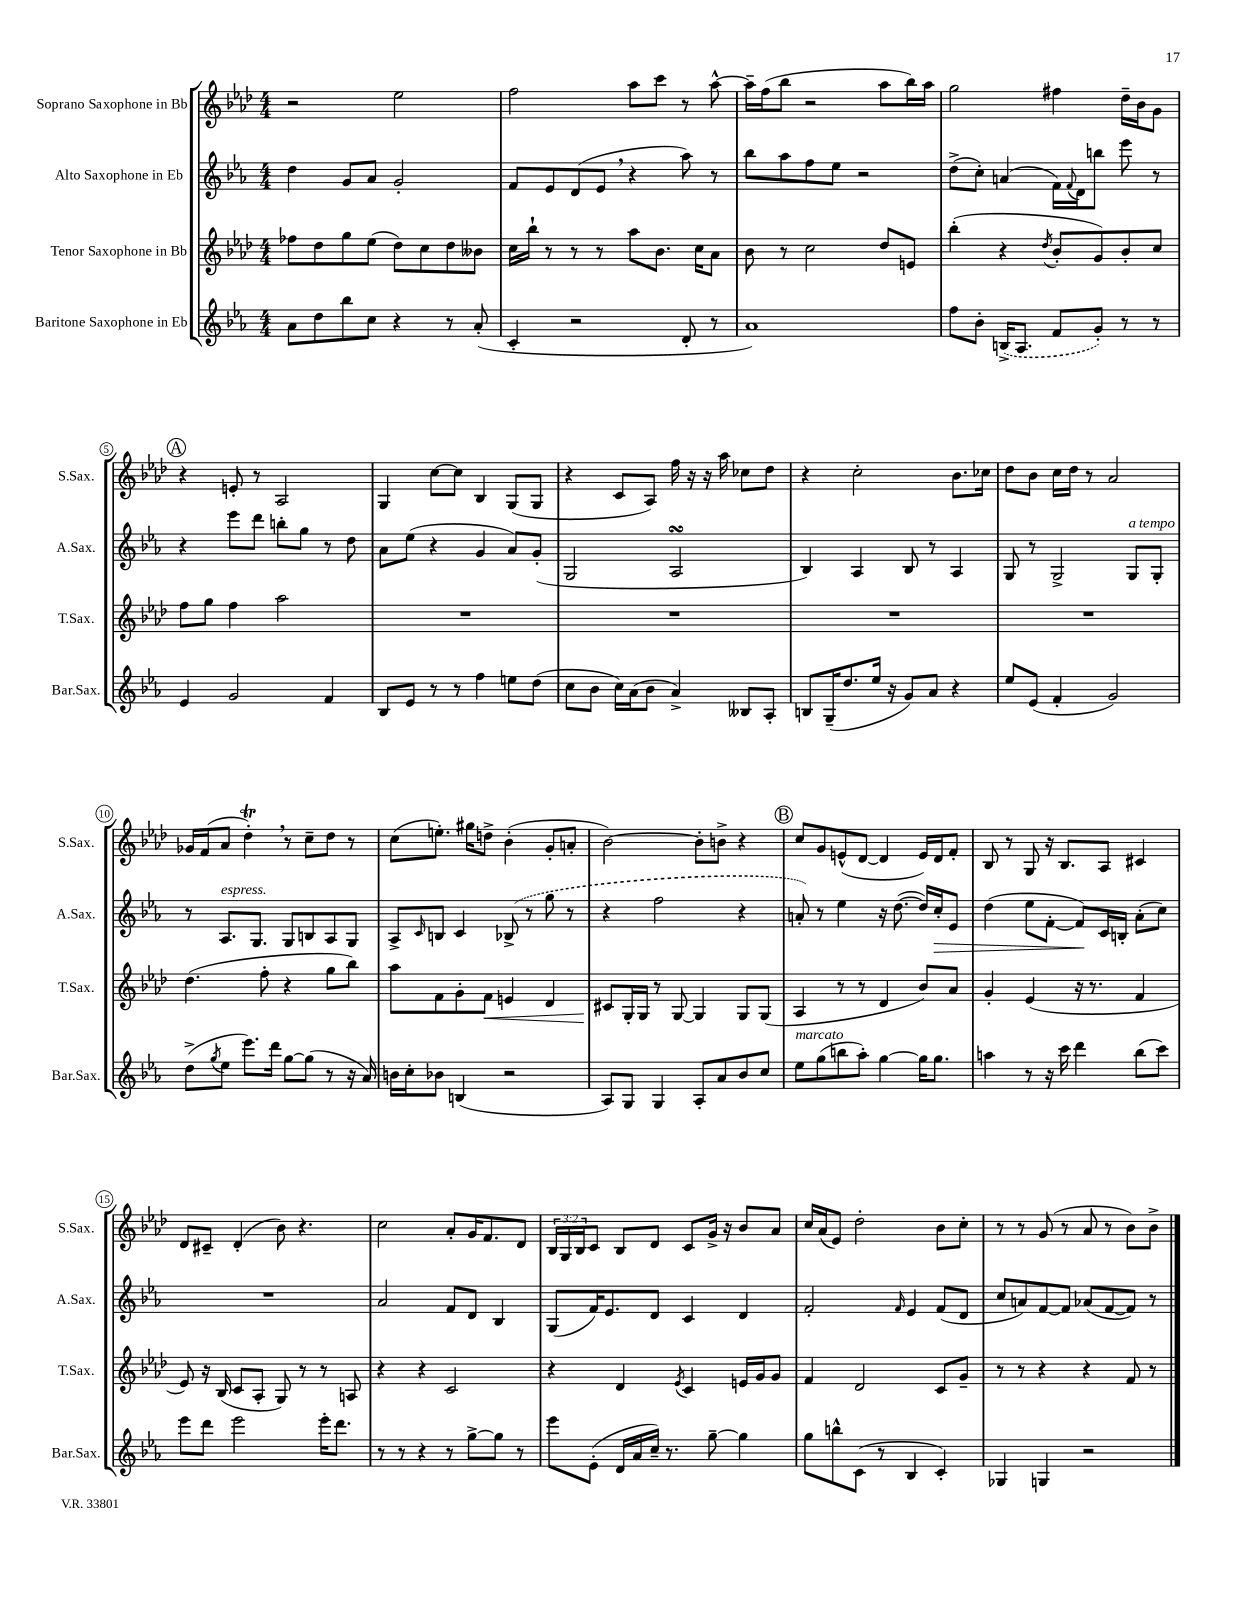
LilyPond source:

<<
\new StaffGroup <<
\new Staff = "s0" \with { instrumentName = "Soprano Saxophone in Bb" shortInstrumentName = "S.Sax." } {
    \clef treble \key aes \major \numericTimeSignature \time 4/4 \override Staff.TupletNumber.text = #tuplet-number::calc-fraction-text
    r2 ees''2 |
    f''2 aes''8 c'''8 r8 aes''8~-^ |
    aes''16-- f''16( bes''8 r2 aes''8 bes''16) aes''16 |
    g''2 fis''4 des''16-- bes'16 g'8 |
    \mark \markup { \circle "A" } r4 e'8-. r8 aes2 |
    g4 c''8~ c''8 bes4 g8( g8 |
    r4 c'8 aes8) f''16 r16 r16 aes''16 ces''8 des''8 |
    r4 c''2-. bes'8. ces''16 |
    des''8 bes'8 c''16 des''16 r8 aes'2 |
    ges'16 f'16( aes'8 des''4-.\trill) \breathe r8 c''8-- des''8 r8 |
    c''8( e''8.-.) gis''16 d''8-> bes'4-.( g'8-. a'8-. |
    bes'2~) bes'8-. b'8-> r4 |
    \mark \markup { \circle "B" } c''8 g'8 e'8-^( des'8~ des'4 e'16) des'16 f'8-. |
    bes8 r8 g8 r16 bes8. aes8 cis'4 |
    des'8 cis'8-- des'4-.( bes'8) r4. |
    c''2 aes'8-. g'16 f'8. des'8 |
    \tuplet 3/2 { bes16 g16 bes16 } c'8 bes8 des'8 c'8 g'16-> r16 bes'8 aes'8 |
    c''16 aes'16( ees'8) des''2-. bes'8 c''8-. |
    r8 r8 g'8( r8 aes'8 r8 bes'8) bes'8-> \bar "|." |
}
\new Staff = "s1" \with { instrumentName = "Alto Saxophone in Eb" shortInstrumentName = "A.Sax." } {
    \clef treble \key ees \major \numericTimeSignature \time 4/4
    d''4 g'8 aes'8 g'2-. |
    f'8 ees'8 d'8( ees'8 \breathe r4 aes''8) r8 |
    bes''8 aes''8 f''8 ees''8 r2 |
    d''8->( c''8-.) a'4( f'16) \appoggiatura { f'8 } d'16 b''8 ees'''8 r8 |
    \mark \markup { \circle "A" } r4 ees'''8 d'''8 b''8-. g''8 r8 d''8 |
    aes'8 ees''8( r4 g'4 aes'8) g'8-.( |
    g2 aes2\turn |
    bes4) aes4 bes8 r8 aes4 |
    g8 r8 g2-> g8^\markup { \italic "a tempo" } g8-. |
    r8 aes8.^\markup { \italic "espress." } g8. g8 b8 aes8 g8 |
    aes8-> \grace { c'16 } b8 c'4 \once \slurDashed bes8->( r8 g''8 r8 |
    r4 f''2 r4 |
    \mark \markup { \circle "B" } a'8-.) r8 ees''4 r16 d''8.~( d''16) c''16-.\> ees'8 |
    d''4( ees''8 f'8~-. f'8\!) c'16 b16-. aes'8-.( c''8) |
    R1 |
    aes'2 f'8 d'8 bes4 |
    g8( f'16) ees'8. d'8 c'4 d'4 |
    f'2-. \grace { f'16 } ees'4 f'8( d'8 |
    c''8 a'8) f'8~ f'8 aes'8( f'8~ f'8) r8 \bar "|." |
}
\new Staff = "s2" \with { instrumentName = "Tenor Saxophone in Bb" shortInstrumentName = "T.Sax." } {
    \clef treble \key aes \major \numericTimeSignature \time 4/4
    fes''8 des''8 g''8 ees''8( des''8) c''8 des''8 beses'8 |
    c''16 bes''16-! r8 r8 r8 aes''8 bes'8. c''16 aes'8 |
    bes'8 r8 c''2 des''8 e'8 |
    bes''4-.( r4 \acciaccatura { des''8 } bes'8-. g'8) bes'8-. c''8 |
    \mark \markup { \circle "A" } f''8 g''8 f''4 aes''2 |
    R1 |
    R1 |
    R1 |
    R1 |
    des''4.( f''8-. r4 g''8 bes''8) |
    aes''8 f'8 g'8-. f'8\< e'4 des'4 |
    cis'8\! g16-. g16 r8 g8~ g4 g8 g8( |
    \mark \markup { \circle "B" } aes4 r8 r8 des'4 bes'8) aes'8 |
    g'4-. ees'4( r16 r8. f'4 |
    ees'8) r16 bes16( c'8 aes8-. g8) r8 r8 a8 |
    r4 r4 c'2 |
    r4 des'4 \acciaccatura { ees'8 } c'4 e'16 g'16 g'8 |
    f'4 des'2 c'8 g'8-- |
    r8 r8 r4 r4 f'8 r8 \bar "|." |
}
\new Staff = "s3" \with { instrumentName = "Baritone Saxophone in Eb" shortInstrumentName = "Bar.Sax." } {
    \clef treble \key ees \major \numericTimeSignature \time 4/4
    aes'8 d''8 bes''8 c''8 r4 r8 aes'8-.( |
    c'4-. r2 d'8-. r8 |
    aes'1) |
    f''8 bes'8-. \once \slurDashed b16->( aes8. f'8 g'8-.) r8 r8 |
    \mark \markup { \circle "A" } ees'4 g'2 f'4 |
    bes8 ees'8 r8 r8 f''4 e''8 d''8( |
    c''8 bes'8 c''16) aes'16( bes'8 aes'4->) beses8 aes8-. |
    b8 g16--( d''8. ees''16 r16 g'8) aes'8 r4 |
    ees''8 ees'8( f'4-. g'2) |
    d''8->( \acciaccatura { g''8 } ees''8 ees'''8.) d'''16 g''8~ g''8( r8 r16 aes'16) |
    b'16 c''16-. bes'8 b4( r2 |
    aes8) g8 g4 aes8-. aes'8 bes'8 c''8 |
    \mark \markup { \circle "B" } ees''8^\markup { \italic "marcato" } g''8( b''8 aes''8-.) g''4~ g''16 g''8. |
    a''4 r8 r16 c'''16 d'''4 bes''8( c'''8) |
    ees'''8 d'''8 ees'''2 ees'''16-. d'''8. |
    r8 r8 r4 r8 g''8~-> g''8 r8 |
    ees'''8 ees'8-.( d'16 aes'16 c''16--) r8. g''8~-- g''4 |
    g''8 b''8-^ c'8( r8 bes4 c'4-.) |
    ges4 g4 r2 \bar "|." |
}
>>
>>
\layout { \context { \Score \override BarNumber.stencil = #(make-stencil-circler 0.1 0.3 ly:text-interface::print) } }
